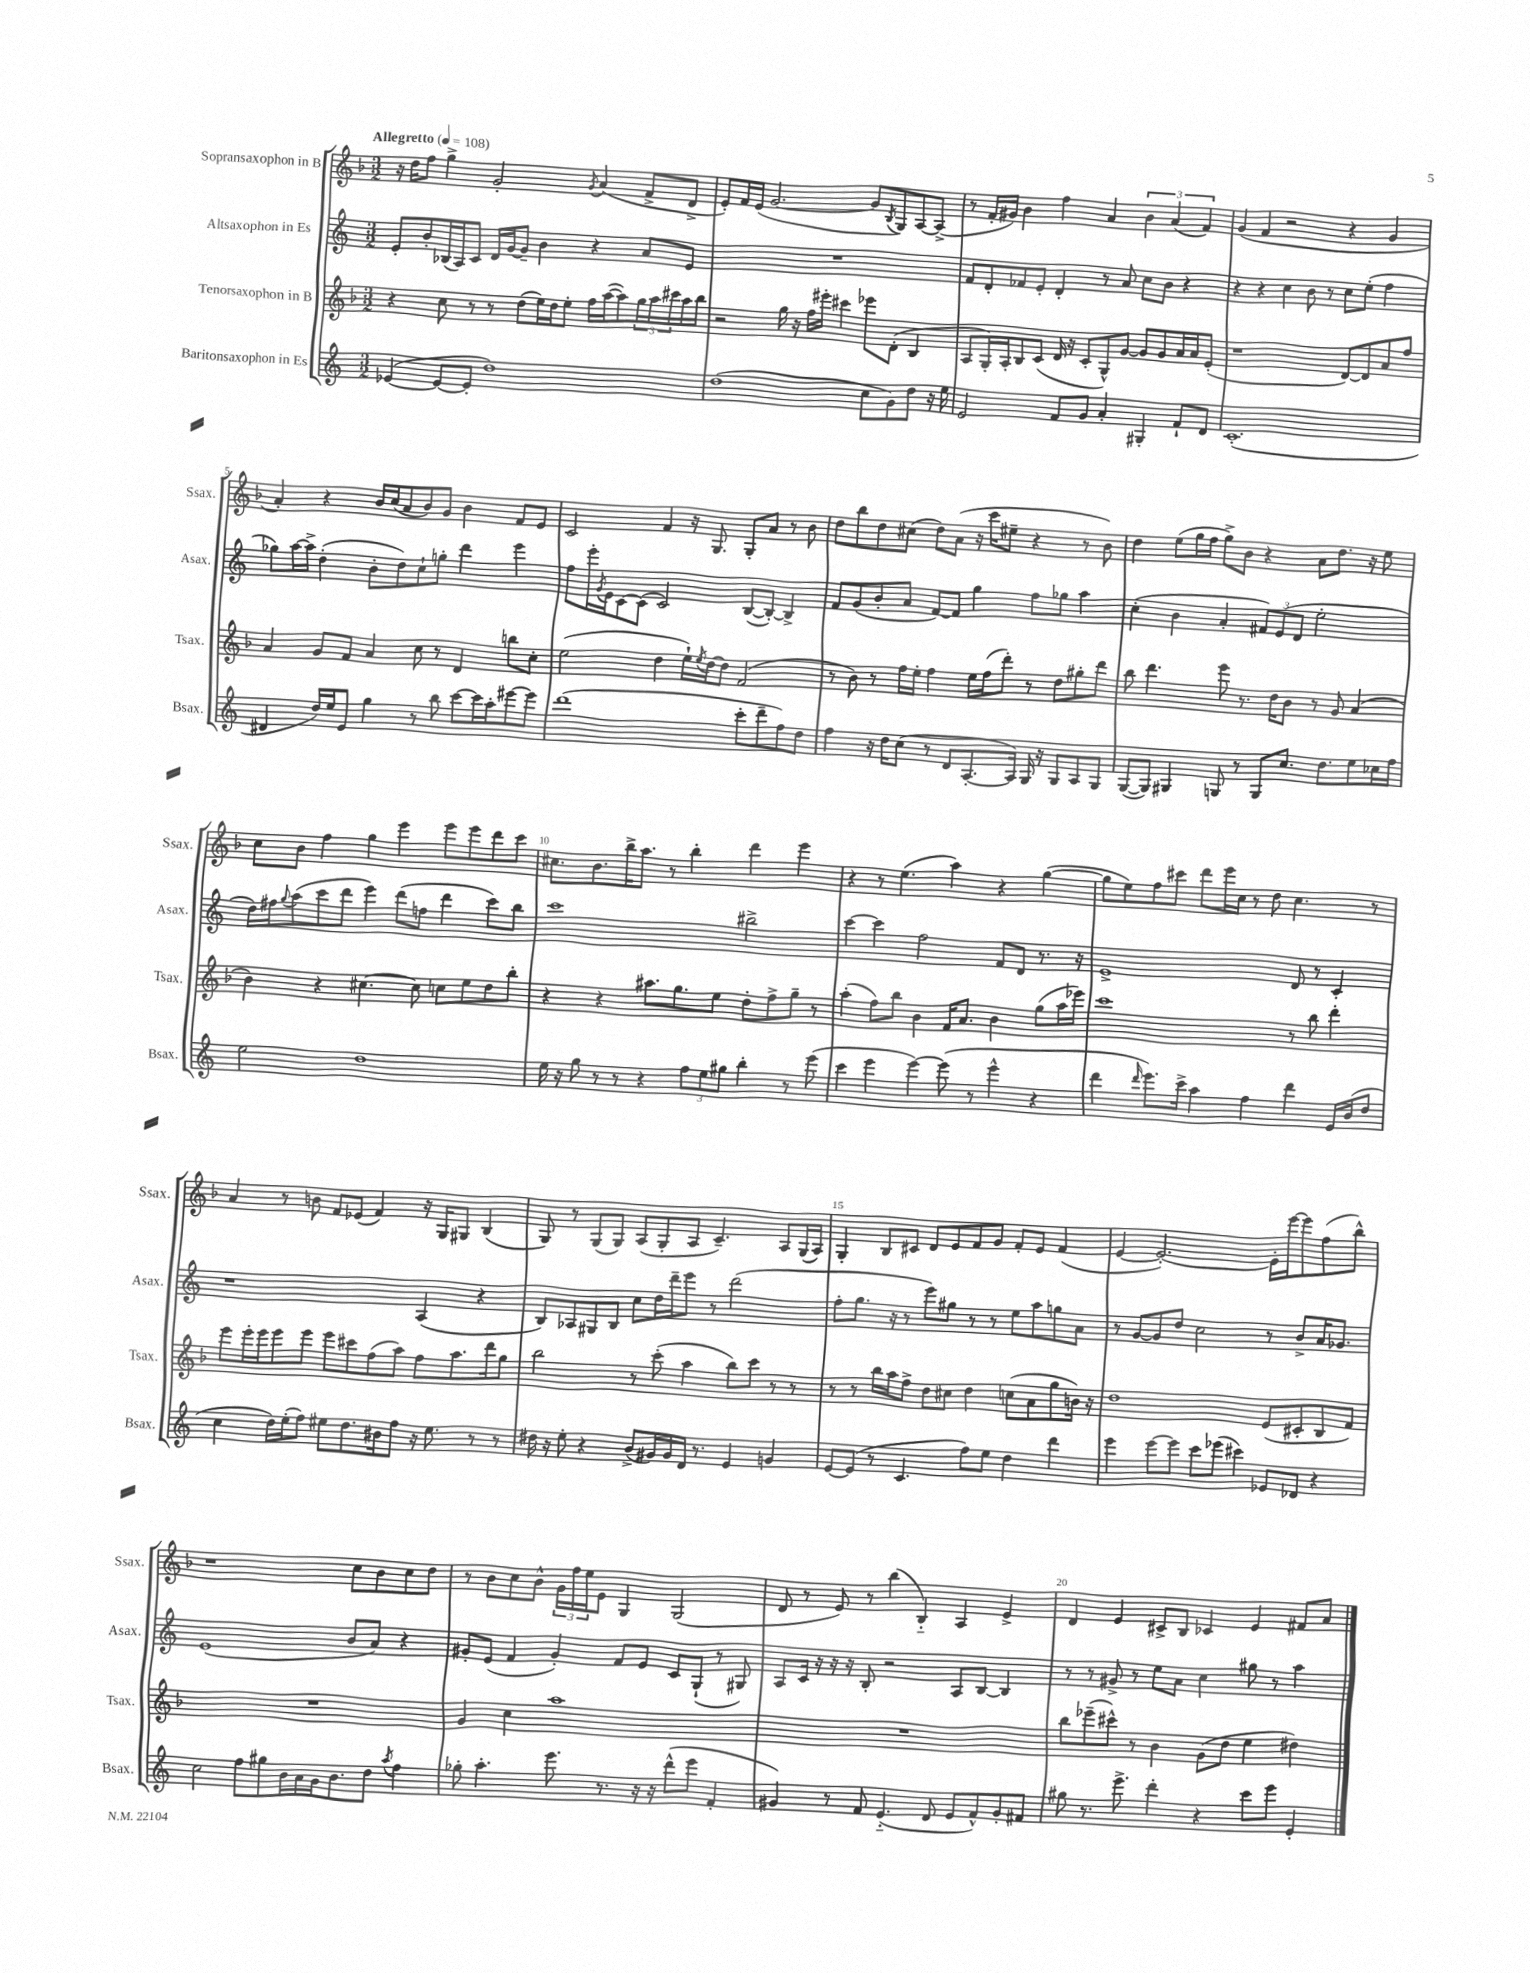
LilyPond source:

<<
\new StaffGroup <<
\new Staff = "s0" \with { instrumentName = "Sopransaxophon in B" shortInstrumentName = "Ssax." } {
    \clef treble \key f \major \numericTimeSignature \time 3/2 \tempo "Allegretto" 4 = 108
    r16 d''16 f''8 g''4-> g'2-. \acciaccatura { g'8 } a'4( f'8-> d'8-> |
    e'8-.) f'16 e'16( g'2.~ g'8 \acciaccatura { bes8 } g8) a8~ a8->( |
    r8 f'16-. gis'16) bes'4 f''4 a'4 \tuplet 3/2 { bes'4 a'4( f'4) } |
    g'4( f'4 r2 r4 g'4 |
    a'4-.) r4 bes'16 c''16( a'8 bes'8) g'8 bes'4 f'8 e'8 |
    c'2 f'4 r16 g8. g8-. a'8 r8 bes'8 |
    d''8 bes''8 d''8 cis''8( d''8) a'8( r16 c'''16 eis''8-- r4 r8 bes'8) |
    d''4 e''8( g''16 f''16 g''8->) bes'8 r4 a'8 d''8. r16 e''8 |
    c''8 bes'8 f''4 g''4 e'''4 e'''8 e'''8 d'''8 c'''8 |
    cis''8. bes'8. bes''16-> a''8. r8 bes''4-. d'''4 e'''4 |
    r4 r8 e''4.( a''4) r4 g''4~( |
    g''8 e''8) f''8 cis'''8 d'''8 e'''16 c''16 r8 d''8 c''4. r8 |
    a'4 r8 b'8 f'8 ees'8( f'4) r16 g16 gis8 bes4( |
    g8) r8 g8( g8) a8( g8-. a8 c'4.--) a8 g16( a16) |
    g4-. bes8 cis'8 d'8 e'8 f'8 g'8 f'8-. e'8 f'4( |
    e'4~ e'2.~-.) e'16-. e'''16~ e'''8 f''8( bes''8-^) |
    r1 c''8 bes'8 c''8 d''8 |
    r8 bes'8 c''8 bes'8-^ \tuplet 3/2 { g'16 f''16 e''16 } e'8 g4 g2( |
    d'8 r8 e'8) r8 bes''4( bes4-_) a4 e'4-> |
    d'4 e'4 cis'8-> bes8 ces'4 e'4 fis'8 a'8 \bar "|." |
}
\new Staff = "s1" \with { instrumentName = "Altsaxophon in Es" shortInstrumentName = "Asax." } {
    \clef treble \key c \major \numericTimeSignature \time 3/2
    e'8-. b'8-. bes16( a16) c'8 d'16 g'16~ g'8-- b'4 r4 a'8 e'8 |
    R1. |
    f'8 d'8-. fes'8 e'8-. d'4-. r8 a'8 c''8 b'8 r4 |
    r4 r4 c''4 b'8 r8 c''8 e''8-.( f''4 |
    ges''8) a''16~ a''16-> d''4-.( b'8-. d''8) c''8-! g''8-. d'''4 e'''4 |
    f''8 e'''16-. \acciaccatura { g'8 } e'16 c'8~ c'8( c'2) b8~( b8~-.) b4-> |
    f'8 g'8( b'8-. a'8 f'8~) f'8 g''4 f''8 ges''8 a''4 |
    c''4-.( b'4 a'4-. \tuplet 3/2 { fis'8) e'8( d'8 } e''2-. |
    d''16) fis''16 \appoggiatura { g''8 } a''8( c'''8 d'''8 e'''4) d'''8( f''8 d'''4 c'''8) b''8 |
    c'''1 bis''2-> |
    c'''4~ c'''4 f''2 f'8 d'8 r8. r16 |
    e'1-> d'8 r8 c'4-. |
    r1 a4( r4 |
    b8) aes8 gis8 b8 c''8 d''16 d'''16-- e'''8 r8 d'''2( |
    f''8-. g''8. r16 r8 e'''8) gis''8 r8 r8 e''8 a''8 g''8 a'8 |
    r8 g'8~ g'8 d''8 c''2 r8 b'8-> a'16 ges'8. |
    e'1( b'8 a'8) r4 |
    gis'8-. e'8( f'4 gis'4-.) f'8 e'8 c'8 g8-!( r8 gis8) |
    a8 c'16 r16 r16 r16 b8-. r2 a8 b8~ b4 |
    r8 r8 gis'8-> r8 e''8 a'8 c''4 gis''8 r8 a''4 \bar "|." |
}
\new Staff = "s2" \with { instrumentName = "Tenorsaxophon in B" shortInstrumentName = "Tsax." } {
    \clef treble \key f \major \numericTimeSignature \time 3/2
    r4 c''8 r8 r8 d''8( e''16) d''16 e''8-. f''16 a''16~( a''8) \tuplet 3/2 { g''16 a''16 cis'''16 } a''16 bes''16 |
    r2 g''16 r16 f''16 eis'''16-. cis'''4 ees'''8 d'8-.( bes4 |
    a8 g16-.) a16-. bes8 c'8( d'16 r16 c'8-. g8-^) g'8~ g'8 g'8 a'16 a'16 e'8-.( |
    r1 d'8~) d'8 a'8 f''8 |
    a'4 g'8 f'8 a'4 c''8 r8 d'4 b''8 c''8-. |
    e''2( d''4 e''16-!) \acciaccatura { e''8 } d''16~ d''8 f'2( |
    r8 bes'8) r8 f''16 e''16-. f''4 e''16 f''16( d'''8-.) r8 d''8 gis''8-. d'''8 |
    bes''8 d'''4. e'''8 r8. d''16 bes'8 r8 g'8 a'4( |
    bes'4) r4 cis''4.~ cis''8 c''8 e''8 d''8 bes''8-. |
    r4 r4 ais''8. g''8. e''8 d''8-. f''8-> g''8-- r8 |
    a''4-.( f''8) bes''8 bes'4 f'16 a'8. bes'4 g''8( a''16 ees'''16) |
    c'''1 r8 bes''8 d'''4-. |
    e'''8 e'''16-. e'''16 e'''8 e'''8 e'''8 cis'''8 f''8( a''8) f''8 a''8. d'''16 g''8 |
    bes''2 r8 c'''8-.( a''4 bes''8) c'''8 r8 r8 |
    r8 r8 bes''16 a''16 f''8-> d''8 cis''8 d''4 c''8( a'8 g''8 b'16) r16 |
    d''1 e'8( cis'8-. bes8 f'8) |
    R1. |
    g'4 c''4 a''1 |
    R1. |
    bes''8 ees'''8--( cis'''8-^) r8 bes'4 g'8( d''8 e''4 dis''4) \bar "|." |
}
\new Staff = "s3" \with { instrumentName = "Baritonsaxophon in Es" shortInstrumentName = "Bsax." } {
    \clef treble \key c \major \numericTimeSignature \time 3/2
    ees'4~( ees'8~ ees'8-. d''1) |
    d''1( c''8 g'8) d''8 r16 e''16 |
    e'2 f'8 g'8 a'4-. gis4-. f'8-! d'8 |
    c'1.-.( |
    dis'4 d''16) e''16 e'8 g''4 r8 b''8 c'''8~ c'''16 a''16-. eis'''8~ eis'''8 |
    d'''1( c'''8-. d'''8-- f''8) d''8 |
    f''4 r16 d''16 c''8( r8 d'8 a8.~-. a16) g16 r16 g8 a8 g8 |
    g8~( g8) gis4 g8 r8 g8 c''8. d''8. e''8 ces''16 f''16 |
    e''2 d''1 |
    e''16 r16 g''8 r8 r8 r4 \tuplet 3/2 { f''8 e''8 gis''8 } b''4-. r8 e'''8( |
    c'''4 e'''4 e'''4~) e'''8( r8 e'''4-^ r4 |
    d'''4 \grace { d'''16 } e'''8.) c'''16-> a''4 f''4 d'''4 e'16 b'16( d''8 |
    c''4 d''16) e''16-.( f''8) eis''8 d''8. bis'16 f''8 r16 eis''8. r8 r8 |
    dis''16 r16 e''8-. r4 b'8->( gis'16) gis'16 d'16 r8. e'4 g'4 |
    e'8~ e'8( r8 c'4. f''8) e''8 d''4 d'''4 |
    e'''4 e'''8~ e'''8 c'''8 ees'''8( cis'''4) ees'8 des'8 r4 |
    c''2 f''8 gis''8 b'16 a'16 g'16 b'8. d''8 \acciaccatura { a''8 } f''4 |
    ges''8-. a''4.-. e'''8. r8. r16 r16 d'''8-^( e'''8 f'4-. |
    gis'4) r8 f'8 e'4.-_( d'8 e'8 f'8-^) gis'8-. fis'8 |
    gis''8 r8. e'''8.-> d'''4-. r4 c'''8 e'''8 e'4-. \bar "|." |
}
>>
>>
\layout { \context { \Score \override BarNumber.break-visibility = ##(#f #t #t) barNumberVisibility = #(every-nth-bar-number-visible 5) } }
